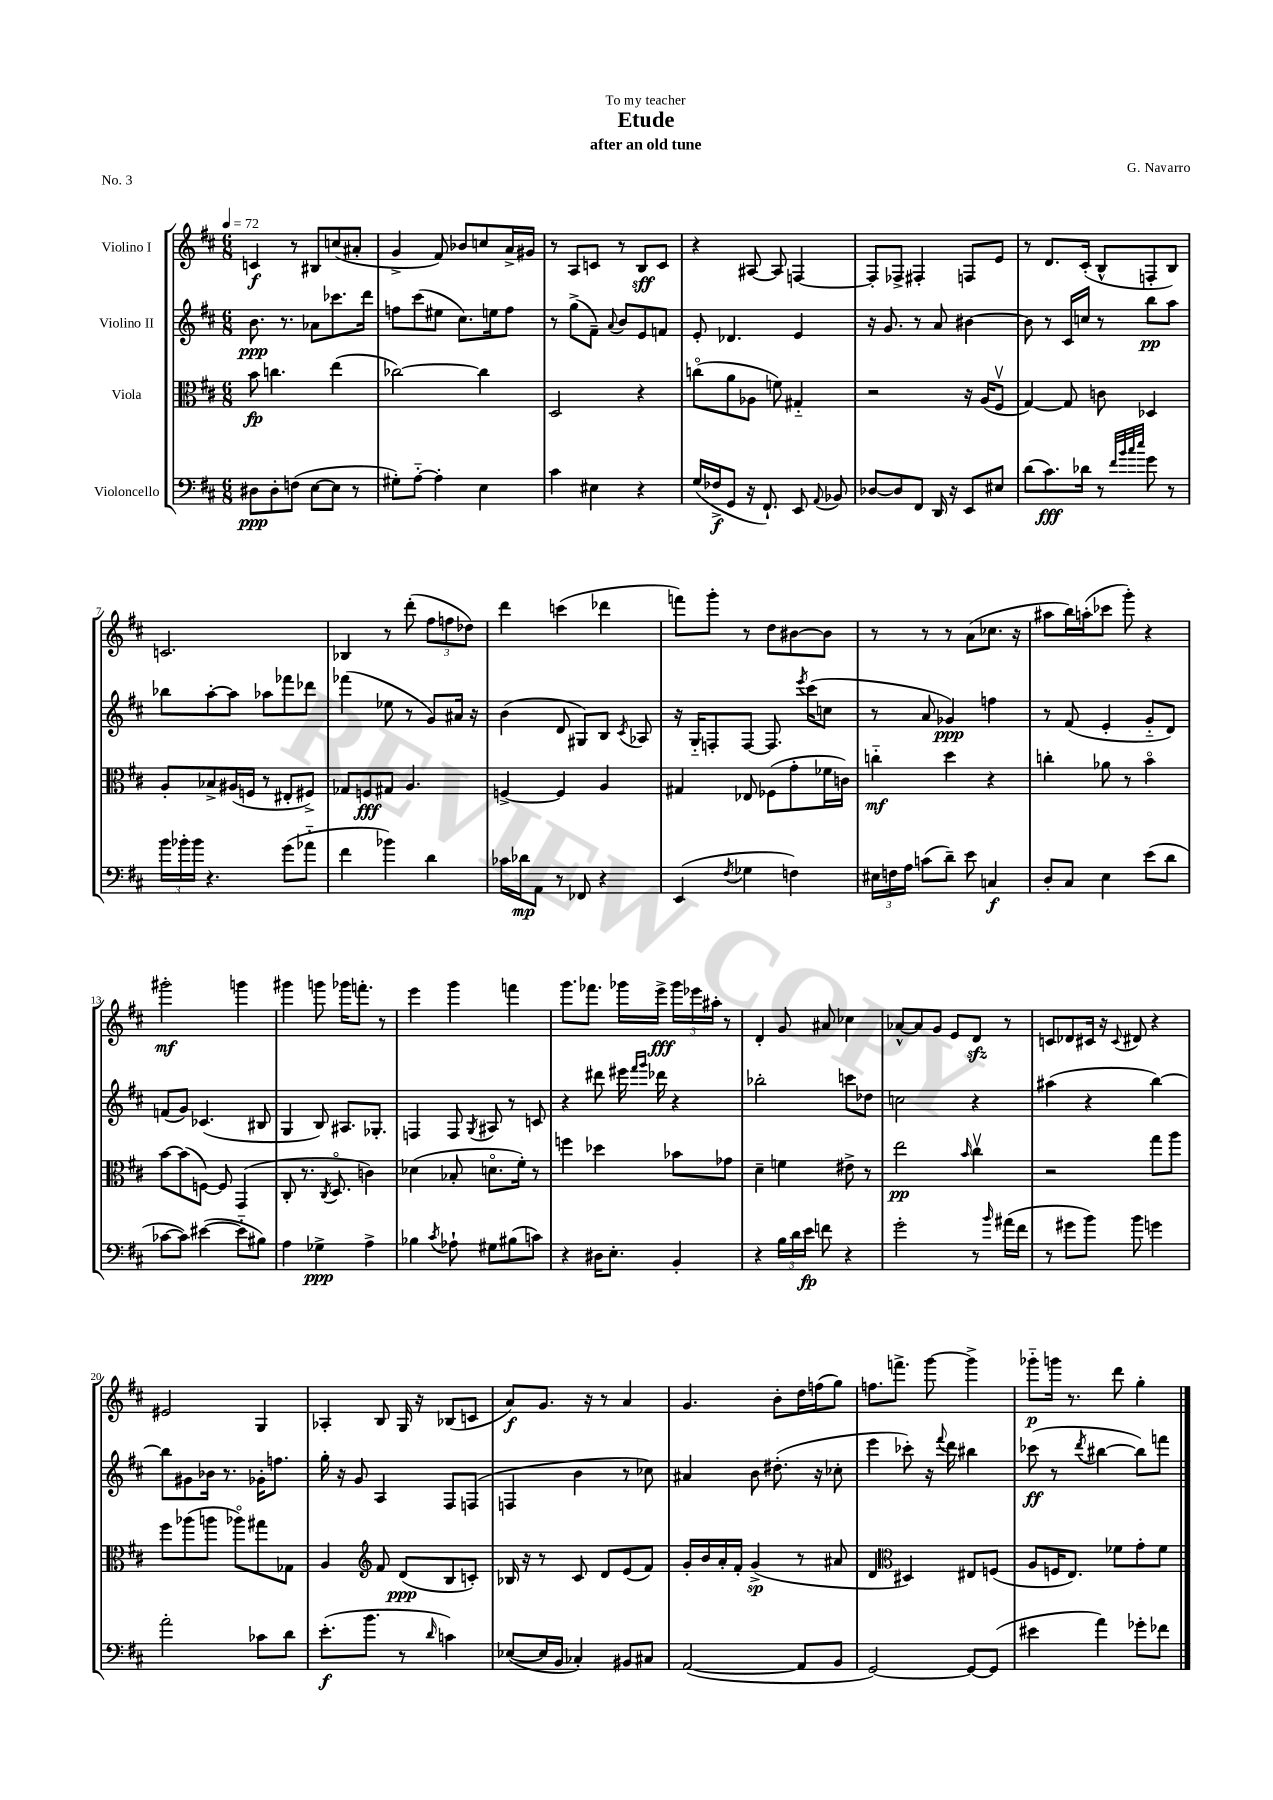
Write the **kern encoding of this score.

**kern	**kern	**kern	**kern
*staff4	*staff3	*staff2	*staff1
*clefF4	*clefC3	*clefG2	*clefG2
*k[f#c#]	*k[f#c#]	*k[f#c#]	*k[f#c#]
*M6/8	*M6/8	*M6/8	*M6/8
*MM72	*MM72	*MM72	*MM72
8D#	8b	8.b	4c
8D#'	4.cc	.	.
.	.	8.r	.
(8F	.	.	8r
[8E	.	8a-	8B#
8E]	(4ee	8.ccc-	(8cc
8r	.	.	8a#'
.	.	16ddd	.
=	=	=	=
8G#')	[2cc-)	8ff	4g^
[8A'~	.	(8ccc#	.
4A']	.	8ee#	8f#)
.	.	8.cc#)	8b-
4E	4cc-]	.	8cc
.	.	16ee	.
.	.	8ff	16a^
.	.	.	16g#
=	=	=	=
4c#	2D	8r	8r
.	.	(8gg^	8A
4E#	.	8f#~)	8c
.	.	8qqa	.
.	.	8b	8r
4r	4r	8e	8B
.	.	8f	8c
=	=	=	=
(16G	(8cco	8e'	4r
16F-^	.	.	.
8GG	8a	4.d-	.
16r	8A-	.	[8A#
8.FF#`)	.	.	.
.	8f)	.	8A#]
8EE	4G#'~	4e	[4F
8qqAA	.	.	.
8BB-	.	.	.
=	=	=	=
[8D-	2r	16r	8F']
.	.	8.g	.
8D-]	.	.	8F-^
8FF#	.	8r	4F#'
16DD	.	8a	.
16r	.	.	.
8EE	16r	[4b#	8F
.	(16A	.	.
8E#	8F#v	.	8e
=	=	=	=
(8d	[4G)	8b#]	8r
8.c#)	.	8r	8.d
.	8G]	16c#	.
16d-	.	16cc	(16c#'
8r	8c	8r	8B^^
32qqf#	.	.	.
32qqb	.	.	.
32qqcc#	.	.	.
32qqee	.	.	.
8g	4D-	8bb	8F'
8r	.	8aa	8B)
=	=	=	=
24b	8A'	8bb-	2.c
24b-'	.	.	.
24b-	.	.	.
4.r	8B-^	[8aa'	.
.	(16A#	8aa]	.
.	16F	.	.
.	8r	8aa-	.
(8g	8E#'	8fff-	.
8a-'~	8F#^)	8ddd-	.
=	=	=	=
4f#	8G-	(4fff-	4B-
.	8F	.	.
4b-)	8G#	8ee-	8r
.	4.A	8r	(8ddd'
4d	.	8g)	12ff#
.	.	.	12ff
.	.	16a#	.
.	.	.	12dd-)
.	.	16r	.
=	=	=	=
16c-	[4F^	(4b	4ddd
16d-	.	.	.
8AA	.	.	.
8r	4F]	8d	(4ccc
8FF-	.	8G#)	.
4r	4A	8B	4ddd-
.	.	8qc#	.
.	.	8A-	.
=	=	=	=
(4EE	4G#	16r	8fff)
.	.	16G'~	.
.	.	8F'	8ggg'
8qF#	.	.	.
4G-	8E-	[8F	8r
.	(8F-	8.F]	8dd
4F)	8g'	.	[8b#
.	.	8qeee	.
.	.	(16ccc#	.
.	16f-	8cc	8b#]
.	16c)	.	.
=	=	=	=
24E#	4cc'~	8r	8r
24F	.	.	.
24A	.	.	.
(8c	.	8a	8r
8d~)	4dd	4g-)	8r
8e	.	.	(8a
4C	4r	4ff	8.cc-
.	.	.	16r
=	=	=	=
8D'	4cc'	8r	8aa#
8C#	.	(8f#	16bb)
.	.	.	(16aa'
4E	8a-	4e'	8ccc-
.	8r	.	8ggg')
(8e	4bo	8g'~	4r
8d	.	8d)	.
=	=	=	=
[8c-	[8b	(8f	2ggg#'
8c-])	(8b]	8g)	.
([4e#	[8F)	(4.c-	.
.	8F]	.	.
8e#'~]	(4GG	.	4ggg
8B#)	.	8B#	.
=	=	=	=
4A	8C#'	4G	4ggg#
.	8.r	.	.
4G-^	.	8B)	8ggg
.	8qC#	.	.
.	8.Do	.	.
.	.	8.A#	16ggg-
.	.	.	8.fff'
4A^	4c)	.	.
.	.	8.G-'	.
.	.	.	8r
=	=	=	=
4B-	(4d-	4F	4eee
8qc#	.	.	.
8A-`	8B-'	8F	4ggg
.	.	8qG	.
8G#	8.do	8A#	.
(8B#	.	8r	4fff
.	16f#')	.	.
8c)	8r	8c	.
=	=	=	=
4r	4ff	4r	8.ggg
.	.	.	8.fff-
16D#	4dd-	8ddd#	.
8.E'	.	.	.
.	.	16eee#	16ggg-
.	.	16qqfff#	.
.	.	16qqggg	.
.	.	16ddd-	16eee^
4BB'	8b-	4r	24ggg-
.	.	.	24eee-
.	.	.	24aa#'
.	8g-	.	8r
=	=	=	=
4r	4d~	2bb-'	4d'
24B	4f	.	8g
24d	.	.	.
24e	.	.	.
8f	.	.	8a#
4r	8e#^	8ccc	4cc-
.	8r	8dd-	.
=	=	=	=
2g'	2ee	2cc	[8a-^^
.	.	.	8a-]
.	.	.	8g
.	.	.	8e
.	16qqb	.	.
8r	4cc#v	4r	8d
16qqb	.	.	.
(16a#	.	.	8r
16f#	.	.	.
=	=	=	=
8r	2r	(4aa#	8c
8g#	.	.	8d-
8b)	.	4r	16c#
.	.	.	16r
.	.	.	8qqc#
8b	.	.	8d#
4g	8gg	[4bb)	4r
.	8aa	.	.
=	=	=	=
2a'	8ff#	8bb]	2e#
.	(8aa-	8g#	.
.	8aa	16b-	.
.	.	8.r	.
.	8aa-o)	.	.
8c-	8gg#	16g-'	4G
.	.	8.ff	.
8d	8G-	.	.
=	=	=	=
(8.e'	4A	16gg'	4A-'
.	.	16r	.
.	.	8g	.
8.b	.	.	.
*	*clefG2	*	*
.	8f#	4A	8B
8r	(8d	.	16G
.	.	.	16r
16qqd	.	.	.
4c)	8B	8F#	(8B-
.	8c')	(8F	8c
=	=	=	=
([8E-	16B-	4F	8a)
.	16r	.	.
16E-]	8r	.	8.g
16BB	.	.	.
4C-')	8c#	4b	.
.	.	.	16r
.	8d	.	8r
8BB#	(8e	8r	4a
8C#	8f#)	8cc-)	.
=	=	=	=
([2AA	16g'	4a#	4.g
.	16b	.	.
.	16a'	.	.
.	16f#'	.	.
.	(4g^	8b	.
.	.	(8.dd#'	8b'
8AA]	8r	.	16dd
.	.	16r	(16ff
8BB	8a#	8cc-'	8gg)
=	=	=	=
[2GG)	4d	4eee	8.ff
.	.	.	8.fff^
*	*clefC3	*	*
.	4D#)	8ccc-')	.
.	.	16r	[8ggg
.	.	8qqfff#	.
.	.	16ddd	.
8GG_	8E#	4bb#	4ggg^]
(8GG]	(8F	.	.
=	=	=	=
4e#	8A	(8ccc-	8ggg-'~
.	16F	8r	16ggg
.	8.E)	.	8.r
.	.	8qddd	.
4a)	.	[4bb#	.
.	8f-	.	8ddd
8g-'	8g'	8bb#])	4gg'
8f-	8f-	8fff	.
==	==	==	==
*-	*-	*-	*-
